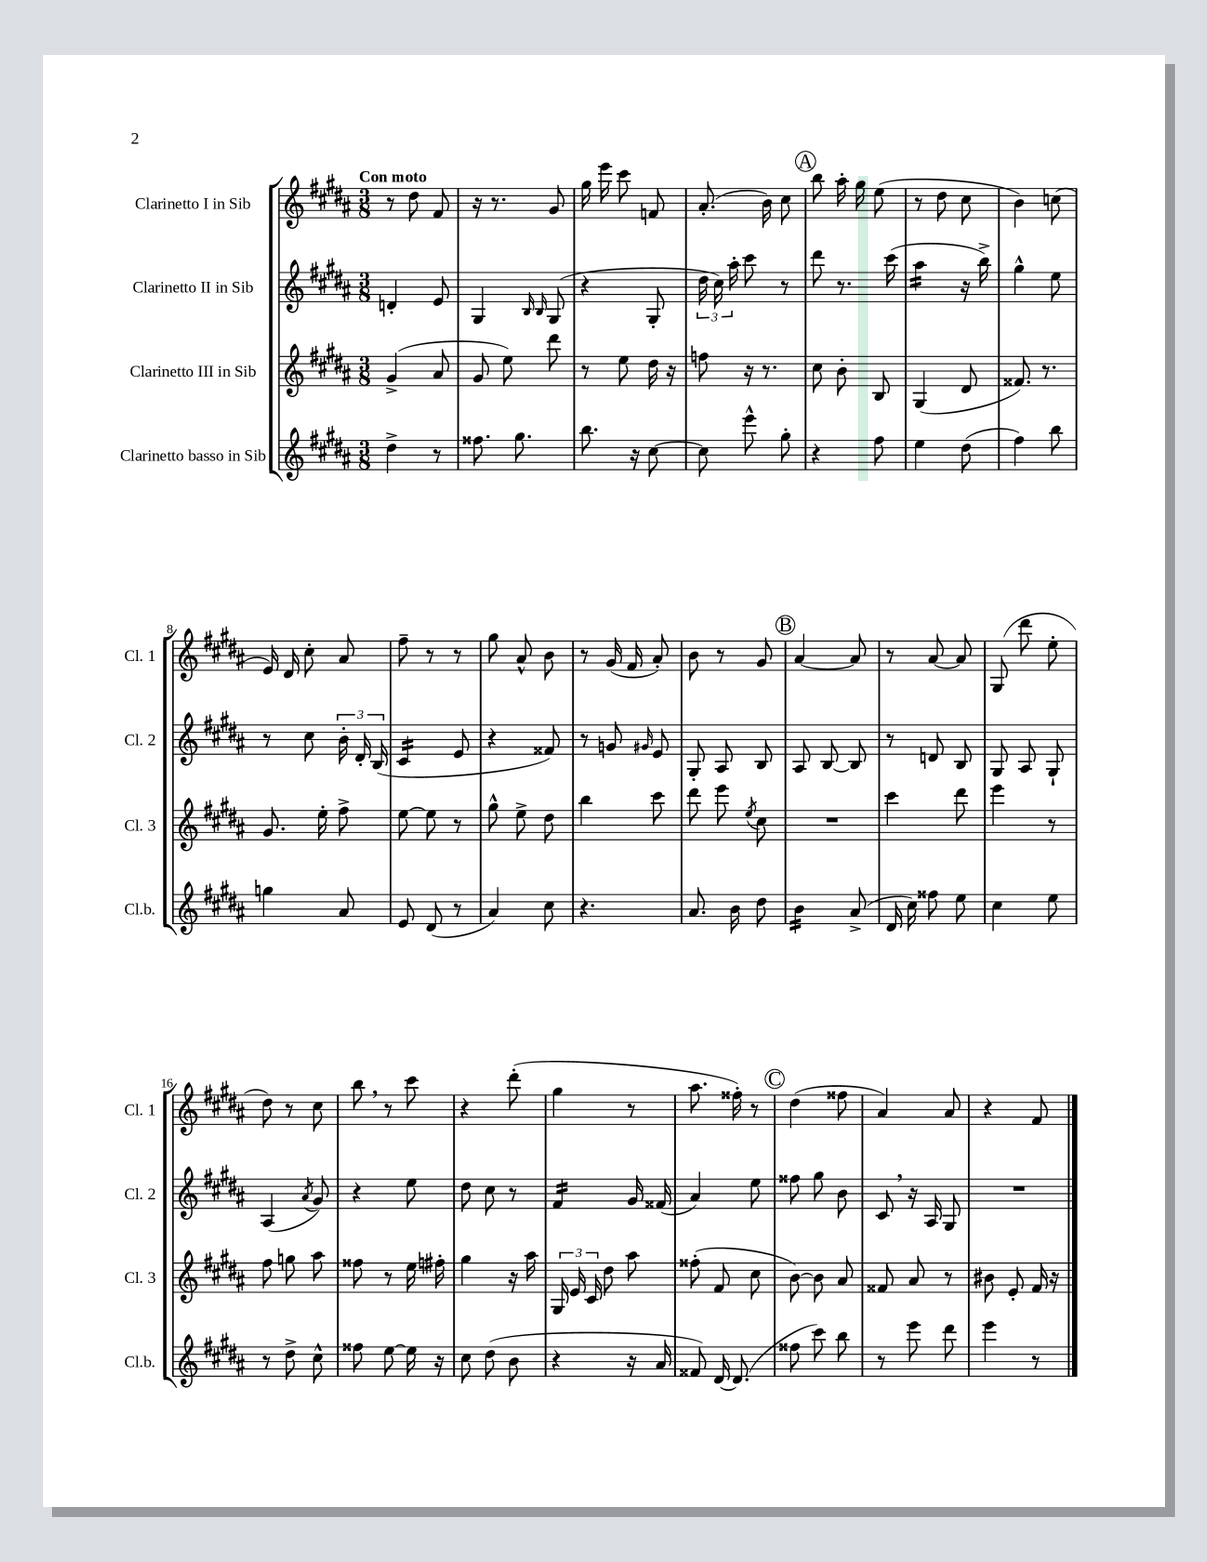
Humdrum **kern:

**kern	**kern	**kern	**kern
*part4	*part3	*part2	*part1
*staff4	*staff3	*staff2	*staff1
*I"Clarinetto basso in Sib	*I"Clarinetto III in Sib	*I"Clarinetto II in Sib	*I"Clarinetto I in Sib
*I'Cl.b.	*I'Cl. 3	*I'Cl. 2	*I'Cl. 1
*clefG2	*clefG2	*clefG2	*clefG2
*k[f#c#g#d#a#]	*k[f#c#g#d#a#]	*k[f#c#g#d#a#]	*k[f#c#g#d#a#]
*M3/8	*M3/8	*M3/8	*M3/8
=1	=1	=1	=1
!	!	!	!LO:TX:a:B:t=Con moto
4dd#^\	(4g#^/	4dn'/	8r
.	.	.	8dd#\
8r	8a#/	8e/	8f#/
=2	=2	=2	=2
8.ff##X\	8g#/	4G#/	16r
.	.	.	8.r
.	8ee\)	.	.
8.gg#\	.	.	.
.	.	16qqB/	.
.	.	16qqB/	.
.	8ddd#\	(8G#/	8g#/
=3	=3	=3	=3
8.bb\	8r	4r	16gg#\
.	.	.	16eee\
.	8ee\	.	8ccc#\
16r	.	.	.
[8cc#\	16dd#\	8G#'/	8fn/
.	16r	.	.
=4	=4	=4	=4
8cc#\]	8ffn\	24dd#\	(8.a#'/
.	.	24cc#\)	.
.	.	24aa#'\	.
8eee^^\	16r	8ccc#\	.
.	8.r	.	16b\)
8gg#'\	.	8r	8cc#\
!!LO:REH:place=s1:t=A
=5	=5	=5	=5
4r	8cc#\	8ddd#\	8bb\
.	8b'\	8.r	16aa#'\
.	.	.	16gg#\
8ff#\	8B/	.	(8ee\
.	.	(16ccc#\	.
=6	=6	=6	=6
*	*	*tremolo	*
4ee\	(4G#/	16aa#\LL	8r
.	.	16aa#\	.
.	.	16aa#\	8dd#\
.	.	16aa#\JJ	.
*	*	*Xtremolo	*
(8dd#\	8d#/	16r	8cc#\
.	.	16bb^\)	.
=7	=7	=7	=7
4ff#\)	8.f##X/)	4gg#^^\	4b\)
.	8.r	.	.
8bb\	.	8ee\	(8ccn\
!!LO:LB:g=z
=8	=8	=8	=8
4ggn\	8.g#/	8r	16e/)
.	.	.	16d#/
.	.	8cc#\	8cc#'\
.	16ee'\	.	.
8a#/	8ff#^\	24b'\	8a#/
.	.	24d#'/	.
.	.	(24B/	.
=9	=9	=9	=9
*	*	*tremolo	*
8e/	[8ee\	16c#/LL	8ff#~\
.	.	16c#/	.
(8d#/	8ee\]	16c#/	8r
.	.	16c#/JJ	.
*	*	*Xtremolo	*
8r	8r	8e/	8r
=10	=10	=10	=10
4a#/)	8gg#^^\	4r	8gg#\
.	8ee^\	.	8a#^^/
8cc#\	8dd#\	8f##X/)	8b\
=11	=11	=11	=11
4.r	4bb\	8r	8r
.	.	8gn/	(16g#/
.	.	.	16f#/
.	.	16qqg#X/	.
.	8ccc#\	8e/	8a#'/)
=12	=12	=12	=12
8.a#/	8ddd#\	8G#'/	8b\
.	8eee\	8A#/	8r
16b\	.	.	.
.	8qee/	.	.
8dd#\	8cc#\	8B/	8g#/
!!LO:REH:place=s1:t=B
=13	=13	=13	=13
*tremolo	*	*	*
16b\LL	4.r	8A#/	[4a#/
16b\	.	.	.
16b\	.	[8B/	.
16b\JJ	.	.	.
*Xtremolo	*	*	*
(8a#^/	.	8B/]	8a#/]
=14	=14	=14	=14
16d#/	4ccc#\	8r	8r
16cc#\)	.	.	.
8ff##X\	.	8dn/	[8a#/
8ee\	8ddd#\	8B/	8a#/]
=15	=15	=15	=15
4cc#\	4eee\	8G#/	(8G#/
.	.	8A#/	8ddd#\
8ee\	8r	8G#`/	8ee'\
!!LO:LB:g=z
=16	=16	=16	=16
8r	8ff#\	(4A#/	8dd#\)
8dd#^\	8ggn\	.	8r
.	.	8qa#/	.
8cc#^^\	8aa#\	8g#/)	8cc#\
=17	=17	=17	=17
8ff##X\	8ff##X\	4r	8bb,\
[8ee\	8r	.	8r
16ee\]	16ee\	8ee\	8ccc#\
16r	16ff#X'\	.	.
=18	=18	=18	=18
8cc#\	4gg#\	8dd#\	4r
(8dd#\	.	8cc#\	.
8b\	16r	8r	(8ddd#'\
.	16aa#\	.	.
=19	=19	=19	=19
*	*	*tremolo	*
4r	24G#/	16f#/LL	4gg#\
.	24e/	.	.
.	.	16f#/	.
.	24c#/	.	.
.	8dd#\	16f#/	.
.	.	16f#/JJ	.
*	*	*Xtremolo	*
16r	8aa#\	16g#/	8r
16a#/	.	(16f##X/	.
=20	=20	=20	=20
8f##X/)	(8ff##X'\	4a#/)	8.aa#\
[16d#/	8f#/	.	.
(8.d#/]	.	.	16ff##X'\)
.	8cc#\	8ee\	8r
!!LO:REH:place=s1:t=C
=21	=21	=21	=21
8ff##X\	[8b\)	8ff##X\	(4dd#\
8ccc#\)	8b\]	8gg#\	.
8bb\	8a#/	8b\	8ff##X\
=22	=22	=22	=22
8r	8f##X/	8c#,/	4a#/)
8eee\	8a#/	16r	.
.	.	16A#/	.
8ddd#\	8r	8G#/	8a#/
=23	=23	=23	=23
4eee\	8b#X\	4.r	4r
.	8e'/	.	.
8r	16f#/	.	8f#/
.	16r	.	.
==	==	==	==
*-	*-	*-	*-
